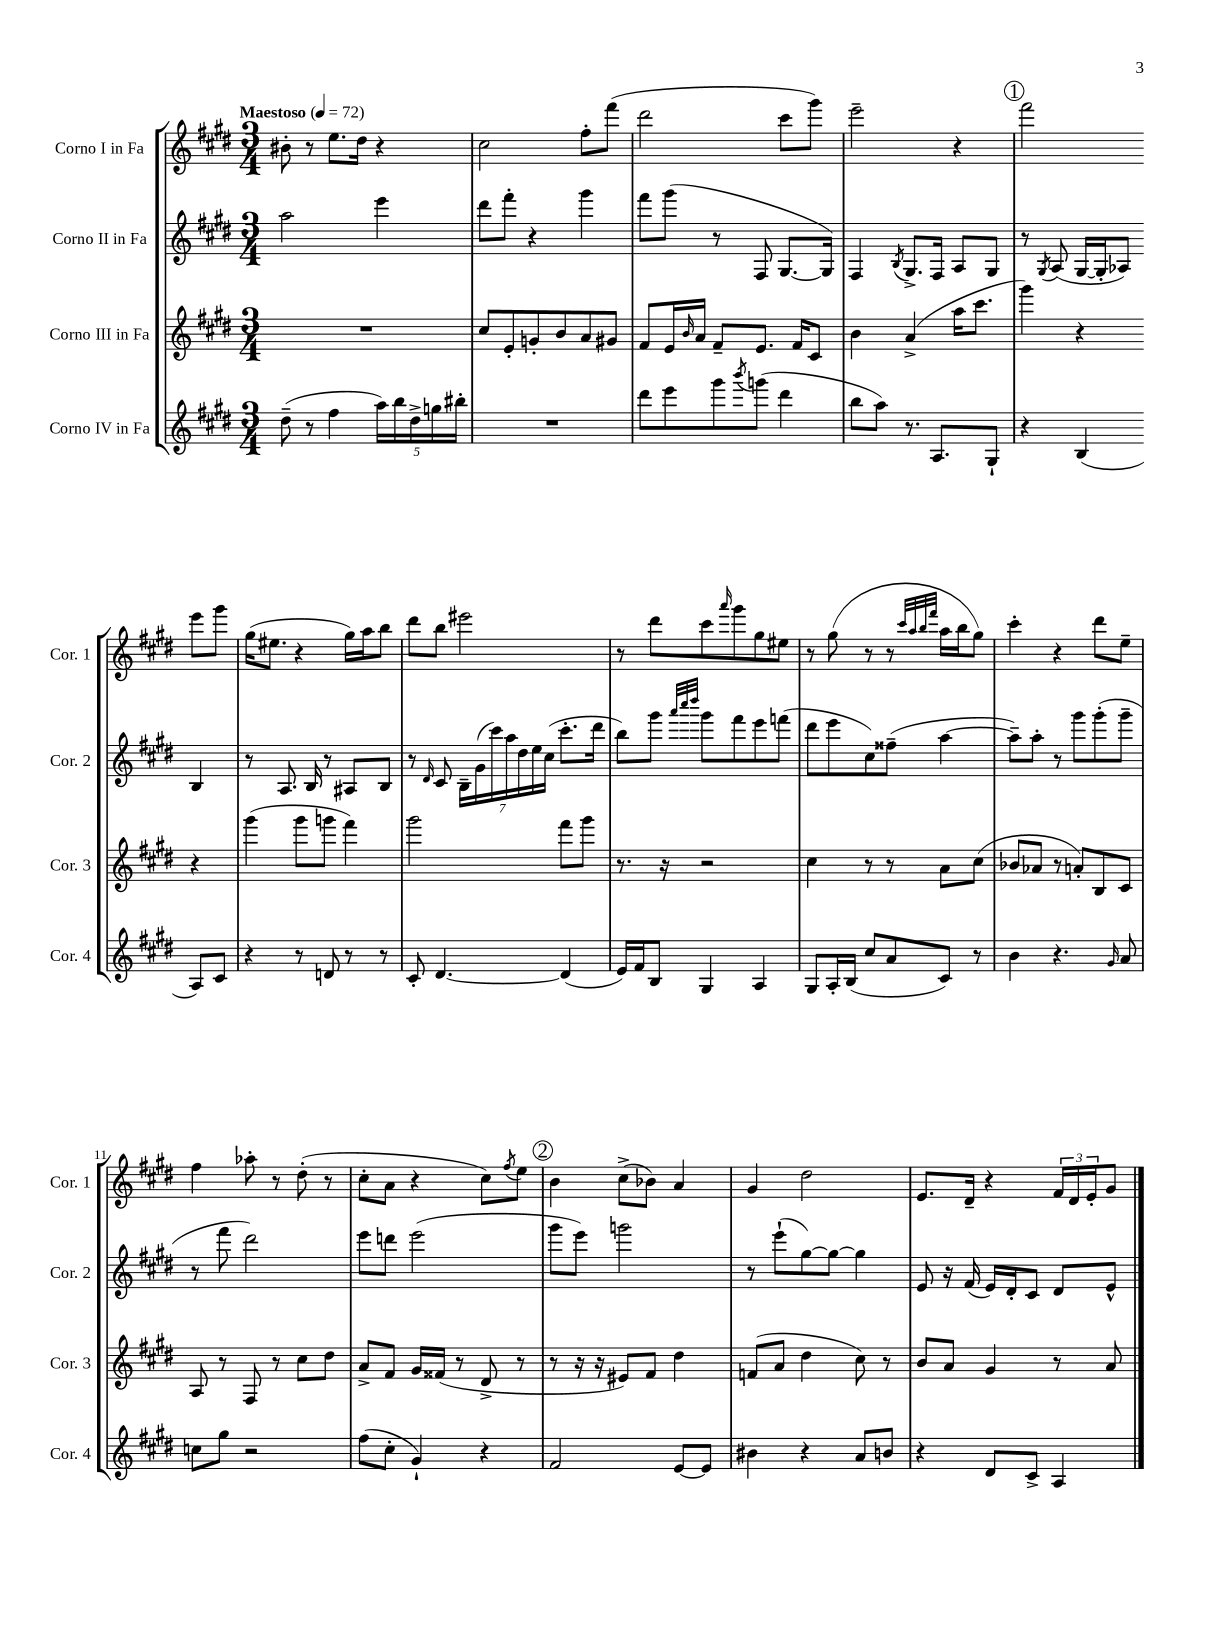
<<
\new StaffGroup <<
\new Staff = "s0" \with { instrumentName = "Corno I in Fa" shortInstrumentName = "Cor. 1" } {
    \clef treble \key e \major \numericTimeSignature \time 3/4 \tempo "Maestoso" 4 = 72
    bis'8-. r8 e''8. dis''16 r4 |
    cis''2 fis''8-. fis'''8( |
    dis'''2 cis'''8 gis'''8) |
    e'''2-- r4 |
    \mark \markup { \circle "1" } fis'''2 e'''8 gis'''8 |
    gis''16( eis''8. r4 gis''16) a''16 b''8 |
    dis'''8 b''8 eis'''2 |
    r8 dis'''8 cis'''8 \grace { a'''16 } gis'''8 gis''8 eis''8 |
    r8 gis''8( r8 r8 \grace { cis'''32 a''32 b''32 fis'''32 } a''16 b''16 gis''8) |
    cis'''4-. r4 dis'''8 e''8-- |
    fis''4 aes''8-. r8 dis''8-.( r8 |
    cis''8-. a'8 r4 cis''8) \acciaccatura { fis''8 } e''8 |
    \mark \markup { \circle "2" } b'4 cis''8->( bes'8) a'4 |
    gis'4 dis''2 |
    e'8. dis'16-- r4 \tuplet 3/2 { fis'16 dis'16 e'16-. } gis'8 \bar "|." |
}
\new Staff = "s1" \with { instrumentName = "Corno II in Fa" shortInstrumentName = "Cor. 2" } {
    \clef treble \key e \major \numericTimeSignature \time 3/4
    a''2 e'''4 |
    dis'''8 fis'''8-. r4 gis'''4 |
    fis'''8 gis'''8( r8 fis8 gis8.~ gis16) |
    fis4 \acciaccatura { b8 } gis8.-> fis16 a8 gis8 |
    \mark \markup { \circle "1" } r8 \acciaccatura { gis8 } a8( gis16~ gis16-. aes8) b4 |
    r8 a8. b16 r8 ais8 b8 |
    r8 \grace { dis'16 } cis'8 \tuplet 7/4 { b16-- gis'16( cis'''16) a''16 dis''16 e''16 cis''16( } cis'''8.-. dis'''16 |
    b''8) gis'''8 \grace { a'''32 cis''''32 dis''''32 } gis'''8 fis'''8 e'''8 f'''8( |
    dis'''8 e'''8 cis''8) fisis''8--( a''4~ |
    a''8--) a''8-. r8 gis'''8 gis'''8-.( gis'''8-- |
    r8 fis'''8 dis'''2) |
    e'''8 d'''8 e'''2( |
    \mark \markup { \circle "2" } gis'''8 e'''8) g'''2 |
    r8 e'''8-!( gis''8~) gis''8~ gis''4 |
    e'8 r16 fis'16( e'16) dis'16-. cis'8 dis'8 e'8-^ \bar "|." |
}
\new Staff = "s2" \with { instrumentName = "Corno III in Fa" shortInstrumentName = "Cor. 3" } {
    \clef treble \key e \major \numericTimeSignature \time 3/4
    R2. |
    cis''8 e'8-. g'8-. b'8 a'8 gis'8 |
    fis'8 e'16 \grace { b'16 } a'16 fis'8-- e'8. fis'16 cis'8 |
    b'4 a'4->( a''16 cis'''8. |
    \mark \markup { \circle "1" } gis'''4) r4 r4 |
    gis'''4( gis'''8 g'''8 fis'''4) |
    gis'''2 fis'''8 gis'''8 |
    r8. r16 r2 |
    cis''4 r8 r8 a'8 cis''8( |
    bes'8 aes'8 r8 a'8-.) b8 cis'8 |
    a8 r8 fis8 r8 cis''8 dis''8 |
    a'8-> fis'8 gis'16 fisis'16( r8 dis'8-> r8 |
    \mark \markup { \circle "2" } r8 r16 r16 eis'8) fis'8 dis''4 |
    f'8( a'8 dis''4 cis''8) r8 |
    b'8 a'8 gis'4 r8 a'8 \bar "|." |
}
\new Staff = "s3" \with { instrumentName = "Corno IV in Fa" shortInstrumentName = "Cor. 4" } {
    \clef treble \key e \major \numericTimeSignature \time 3/4
    dis''8--( r8 fis''4 \tuplet 5/4 { a''16) b''16 dis''16-> g''16 bis''16-. } |
    R2. |
    dis'''8 e'''8 gis'''8 \acciaccatura { b'''8 } g'''8( dis'''4 |
    b''8 a''8) r8. a8. gis8-! |
    \mark \markup { \circle "1" } r4 b4( a8) cis'8 |
    r4 r8 d'8 r8 r8 |
    cis'8-. dis'4.~ dis'4( |
    e'16) fis'16 b8 gis4 a4 |
    gis8 a16-. b16( cis''8 a'8 cis'8) r8 |
    b'4 r4. \grace { gis'16 } a'8 |
    c''8 gis''8 r2 |
    fis''8( cis''8-. gis'4-!) r4 |
    \mark \markup { \circle "2" } fis'2 e'8~ e'8 |
    bis'4 r4 a'8 b'8 |
    r4 dis'8 cis'8-> a4 \bar "|." |
}
>>
>>
